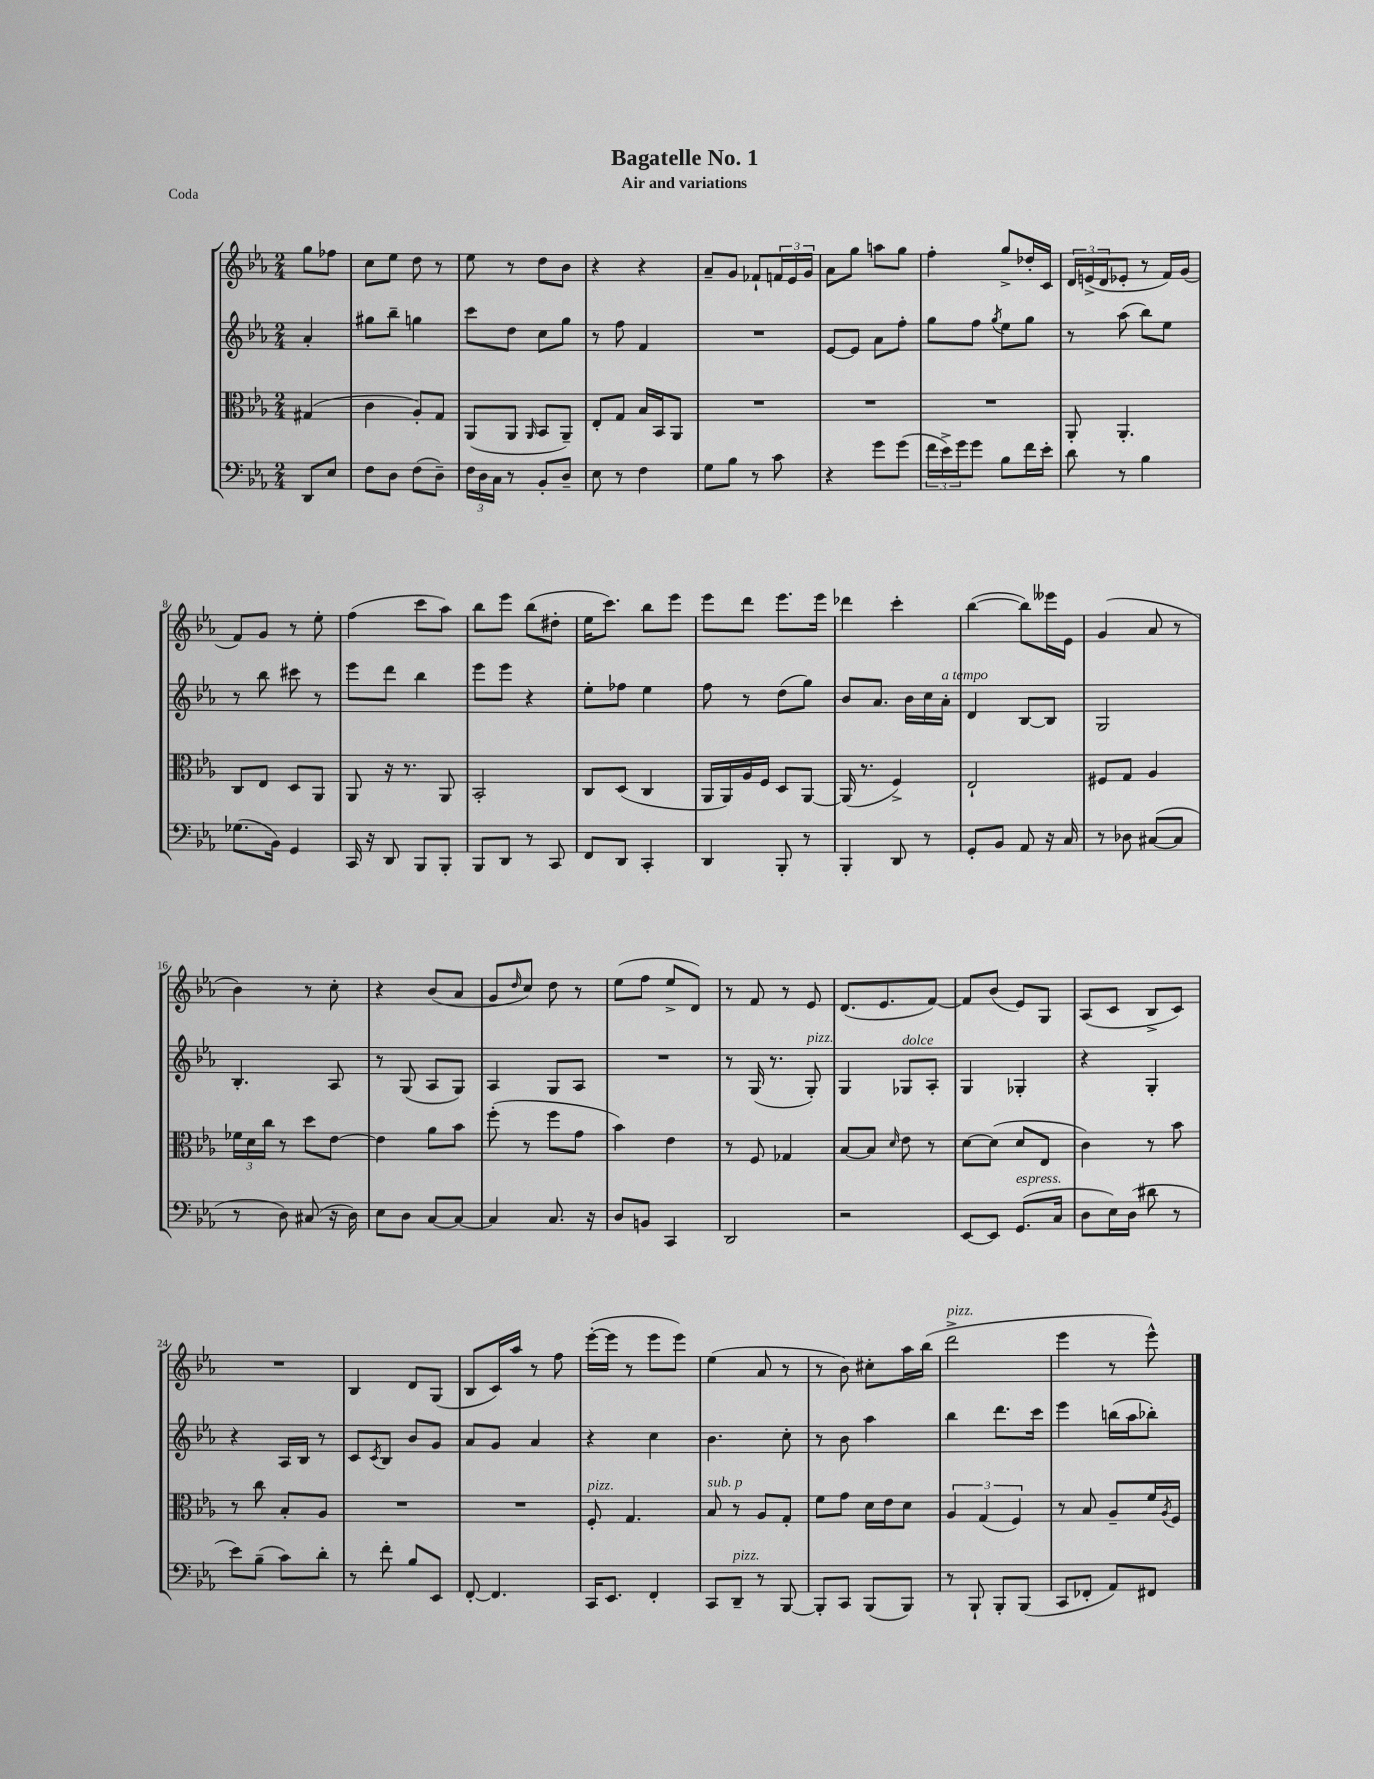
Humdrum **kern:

**kern	**kern	**kern	**kern
*staff4	*staff3	*staff2	*staff1
*clefF4	*clefC3	*clefG2	*clefG2
*k[b-e-a-]	*k[b-e-a-]	*k[b-e-a-]	*k[b-e-a-]
*M2/4	*M2/4	*M2/4	*M2/4
8DD	(4G#	4a-'	8gg
8E-	.	.	8ff-
=	=	=	=
8F	4c	8gg#	8cc
8D	.	8bb-~	8ee-
(8F	8A-')	4gg	8dd
8D~)	8G	.	8r
=	=	=	=
24F	(8AA-	8ccc	8ee-
24D	.	.	.
24C	.	.	.
8r	8AA-	8dd	8r
.	16qqAA-	.	.
8BB-'	8BB-	8cc	8dd
8D~	8AA-~)	8gg	8b-
=	=	=	=
8E-	8E-'	8r	4r
8r	8G	8ff	.
4F	16B-	4f	4r
.	16BB-	.	.
.	8AA-	.	.
=	=	=	=
8G	2r	2r	8a-~
8B-	.	.	8g
8r	.	.	8f-`
8c	.	.	24f
.	.	.	24e-
.	.	.	24g
=	=	=	=
4r	2r	[8e-	8a-
.	.	8e-]	8gg
8g	.	8a-	8aa
(8g	.	8ff'	8gg
=	=	=	=
24f	2r	8gg	4ff'
24e-^)	.	.	.
24g	.	.	.
8g	.	8ff	.
.	.	8qgg	.
8B-	.	8ee-	8gg^
16f	.	8gg	16dd-'
16e-'	.	.	16c
=	=	=	=
8d	8AA-'	8r	24d
.	.	.	(24e^
.	.	.	24d
8r	4.AA-'	(8aa-	8e-'
4B-	.	8bb-)	8r
.	.	8ee-	16f)
.	.	.	(16g
=	=	=	=
(8.G-	8C	8r	8f)
.	8E-	8bb-	8g
16BB-)	.	.	.
4GG	8D	8ccc#	8r
.	8AA-	8r	8ee-'
=	=	=	=
16CC	8AA-	8eee-	(4ff
16r	.	.	.
8DD	16r	8ddd	.
.	8.r	.	.
8BBB-	.	4bb-	8ccc
8BBB-'	8AA-	.	8aa-)
=	=	=	=
8BBB-	2BB-'	8eee-	8bb-
8DD	.	8eee-	8eee-
8r	.	4r	(8bb-
8CC	.	.	8dd#'
=	=	=	=
8FF	8C	8ee-'	16ee-
.	.	.	8.ccc)
8DD	(8D	8ff-	.
4CC'	4C	4ee-	8bb-
.	.	.	8eee-
=	=	=	=
4DD	16AA-	8ff	8eee-
.	16AA-)	.	.
.	16A-	8r	8ddd
.	16F	.	.
8BBB-'	8D	(8dd	8.eee-
8r	[8AA-	8gg)	.
.	.	.	16eee-
=	=	=	=
4BBB-'	(16AA-]	8b-	4ddd-
.	8.r	.	.
.	.	8.a-	.
8DD	4F^)	.	4ccc'
.	.	16b-	.
8r	.	16cc	.
.	.	16a-'	.
=	=	=	=
8GG'	2E-`	4d	([4bb-
8BB-	.	.	.
8AA-	.	[8B-	8bb-])
16r	.	8B-]	16eee--
16C	.	.	16e-
=	=	=	=
8r	8F#	2G	(4g
8D-	8G	.	.
([8C#	4A-	.	8a-
8C#]	.	.	8r
=	=	=	=
8r	24f-	4.B-'	4b-)
.	24d	.	.
.	24cc	.	.
8D)	8r	.	.
(8C#	8dd	.	8r
16r	[8e-	8A-	8cc'
16D)	.	.	.
=	=	=	=
8E-	4e-]	8r	4r
8D	.	(8G	.
[8C	8a-	8A-	(8b-
8C_	8b-	8G)	8a-
=	=	=	=
4C]	(8ff'	4A-	8g
.	.	.	16qqdd
.	8r	.	8cc)
8.C	8ff	8G	8dd
.	8g	8A-	8r
16r	.	.	.
=	=	=	=
8D	4b-)	2r	(8ee-
8BB	.	.	8ff
4CC	4e-	.	8ee-^
.	.	.	8d)
=	=	=	=
2DD	8r	8r	8r
.	8F	(16G	8f
.	.	8.r	.
.	4G-	.	8r
.	.	8G')	8e-
=	=	=	=
2r	[8B-	4G	(8.d
.	8B-]	.	.
.	.	.	8.e-
.	16qqd	.	.
.	8e-	8G-	.
.	8r	8A-'	[8f)
=	=	=	=
[8EE-	[8d	4G	8f]
8EE-]	(8d]	.	(8b-
(8.GG	8d	4G-'	8e-)
.	8E-	.	8G
16C	.	.	.
=	=	=	=
8D	4c)	4r	(8A-
16E-)	.	.	8c
(16D	.	.	.
8d#	8r	4G'	8B-^
8r	8b-	.	8c)
=	=	=	=
8e-)	8r	4r	2r
(8B-~	8cc	.	.
8c)	8B-'	16A-	.
.	.	16B-	.
8d'	8A-	8r	.
=	=	=	=
8r	2r	8c	4B-
.	.	8qc	.
8f'	.	8B-	.
8B-	.	8b-	8d
8EE-	.	8g	(8G
=	=	=	=
[8FF'	2r	8a-	8B-
4.FF]	.	8g	16c)
.	.	.	16aa-
.	.	4a-	8r
.	.	.	8ff
=	=	=	=
16CC	8F'	4r	([16eee-'
8.EE-	.	.	16eee-]
.	4.G	.	8r
4FF'	.	4cc	8eee-
.	.	.	8eee-)
=	=	=	=
8CC	8B-	4.b-	(4ee-
8DD~	8r	.	.
8r	8A-	.	8a-
[8BBB-	8G'	8cc'	8r
=	=	=	=
8BBB-']	8f	8r	8r
8CC	8g	8b-	8b-)
(8BBB-	16d	4aa-	8cc#'
.	16e-	.	.
8BBB-)	8d	.	16aa-
.	.	.	(16bb-
=	=	=	=
8r	6A-	4bb-	2ddd^
8BBB-`	.	.	.
.	(6G	.	.
8BBB-'	.	8.ddd	.
.	6F)	.	.
(8BBB-	.	.	.
.	.	16ccc	.
=	=	=	=
8CC	8r	4eee-	4eee-
8FF-'	8B-	.	.
8AA-)	8A-~	(16bb	8r
.	.	16aa-	.
8FF#	16f	8bb-')	8eee-^^)
.	8qA-	.	.
.	16F	.	.
==	==	==	==
*-	*-	*-	*-
